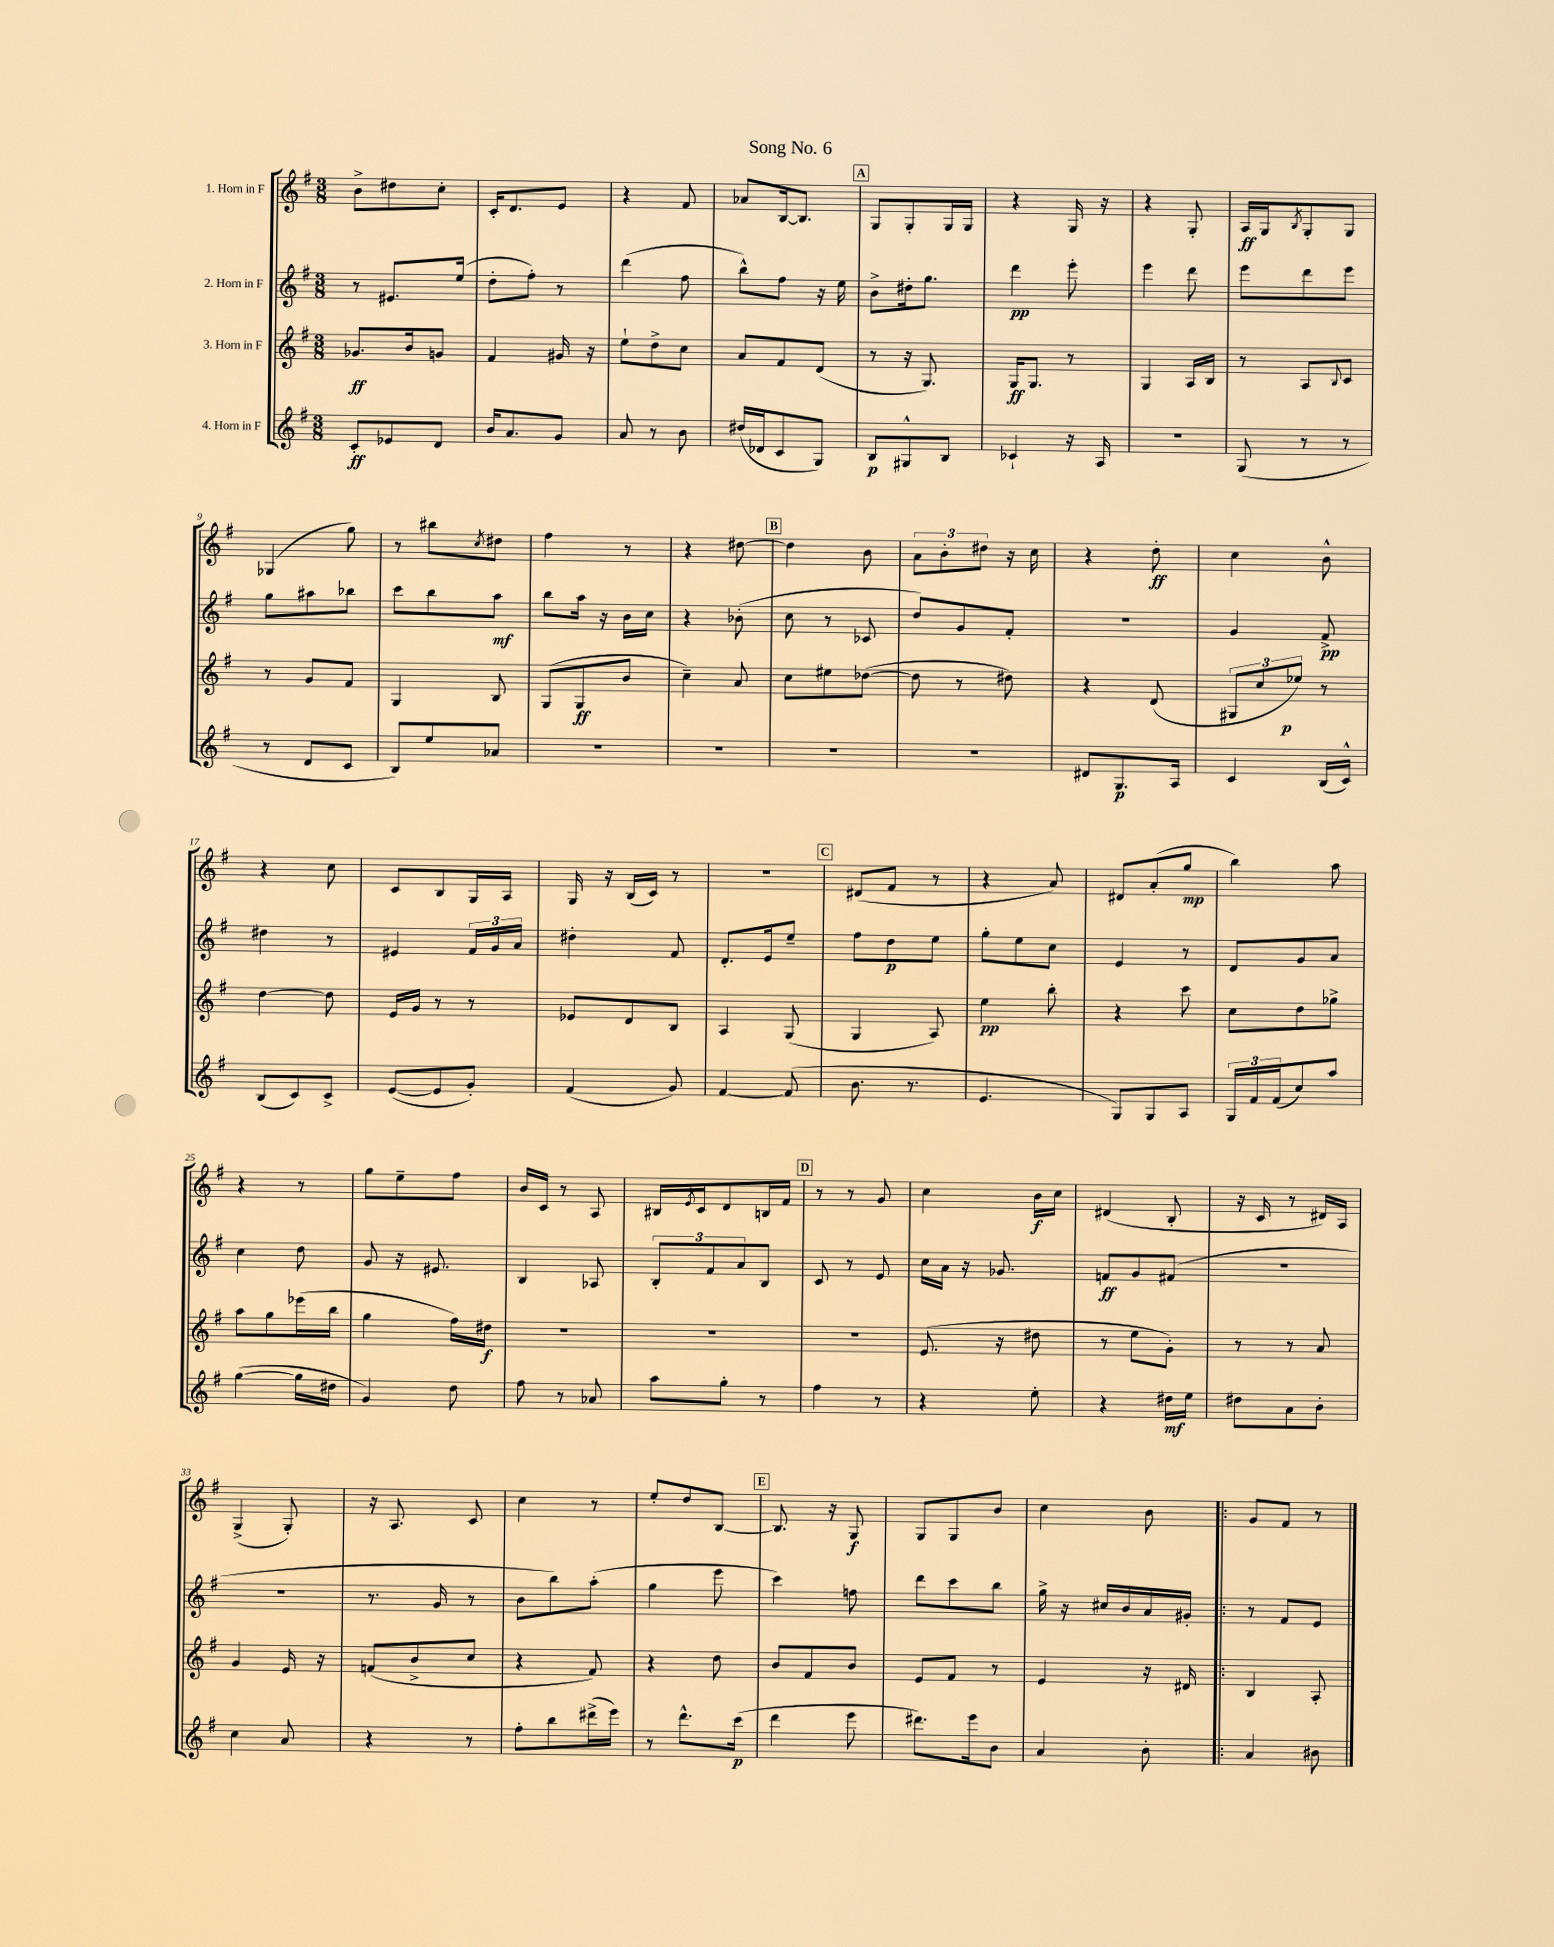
\header { title = "Song No. 6" }
<<
\new StaffGroup <<
\new Staff = "s0" \with { instrumentName = "1. Horn in F" } {
    \clef treble \key g \major \numericTimeSignature \time 3/8
    b'8-> dis''8 c''8-. |
    c'16-. d'8. e'8 |
    r4 fis'8 |
    aes'8 b16~ b8. |
    \mark \markup { \box "A" } g8 g8-. g16 g16 |
    r4 g16 r16 |
    r4 g8-. |
    a16\ff g16 \acciaccatura { b8 } g8-. g8 |
    ges4( g''8) |
    r8 bis''8 \acciaccatura { c''8 } dis''8 |
    fis''4 r8 |
    r4 dis''8~ |
    \mark \markup { \box "B" } dis''4 b'8 |
    \tuplet 3/2 { a'8 b'8-. dis''8 } r16 c''16 |
    r4 d''8-.\ff |
    c''4 b'8-^ |
    r4 c''8 |
    c'8 b8 g16 a16 |
    g16 r16 b16( c'16) r8 |
    R4. |
    \mark \markup { \box "C" } dis'8( fis'8 r8 |
    r4 a'8) |
    dis'8 a'8-.( g''8\mp |
    b''4) a''8 |
    r4 r8 |
    g''8 e''8-- fis''8 |
    b'16 c'16 r8 a8 |
    bis16 \acciaccatura { e'8 } c'16 d'8 b16 fis'16 |
    \mark \markup { \box "D" } r8 r8 g'8 |
    c''4 b'16\f c''16 |
    dis'4( b8-. |
    r16 c'16 r8 dis'16) a16 |
    g4->( g8-.) |
    r16 a8. c'8 |
    c''4 r8 |
    e''8-. d''8 b8~ |
    \mark \markup { \box "E" } b8. r16 g8\f |
    g8 g8 b'8 |
    c''4 b'8 |
    \bar ".|:" g'8 fis'8 r8 \bar "|." |
}
\new Staff = "s1" \with { instrumentName = "2. Horn in F" } {
    \clef treble \key g \major \numericTimeSignature \time 3/8
    r8 eis'8. e''16( |
    d''8-. fis''8-.) r8 |
    d'''4( fis''8 |
    b''8-^) fis''8 r16 e''16 |
    \mark \markup { \box "A" } b'8-> dis''16-. g''8. |
    d'''4\pp e'''8-. |
    e'''4 d'''8 |
    e'''8 d'''8 e'''8 |
    g''8 ais''8 bes''8 |
    c'''8 b''8 a''8\mf |
    b''8 a''16 r16 b'16 c''16 |
    r4 bes'8-.( |
    \mark \markup { \box "B" } c''8 r8 ces'8 |
    d''8) g'8 fis'8-. |
    R4. |
    g'4 fis'8->\pp |
    dis''4 r8 |
    eis'4 \tuplet 3/2 { fis'16 g'16 a'16 } |
    dis''4-. fis'8 |
    d'8.-. e'16 e''8-- |
    \mark \markup { \box "C" } fis''8 d''8\p e''8 |
    g''8-. e''8 c''8 |
    e'4 r8 |
    d'8 g'8 a'8 |
    c''4 d''8 |
    g'8 r16 eis'8. |
    b4 aes8 |
    \tuplet 3/2 { b8-. fis'8 a'8 } b8 |
    \mark \markup { \box "D" } c'8 r8 e'8 |
    c''16 a'16 r16 ges'8. |
    f'8\ff g'8 fis'8( |
    R4. |
    R4. |
    r8. g'16 r8 |
    b'8 b''8) a''8-.( |
    g''4 e'''8 |
    \mark \markup { \box "E" } c'''4) f''8 |
    d'''8 c'''8 b''8 |
    g''16-> r16 cis''16 b'16 a'16 gis'16-. |
    \bar ".|:" r8 fis'8 e'8 \bar "|." |
}
\new Staff = "s2" \with { instrumentName = "3. Horn in F" } {
    \clef treble \key g \major \numericTimeSignature \time 3/8
    ges'8.\ff b'16 g'8 |
    fis'4 gis'16 r16 |
    e''8-! d''8-> c''8 |
    a'8 fis'8 d'8( |
    \mark \markup { \box "A" } r8 r16 g8.) |
    g16\ff g8. r8 |
    g4 a16 b16 |
    r8 a8 \appoggiatura { b8 } c'8 |
    r8 g'8 fis'8 |
    g4 b8 |
    g8( g8\ff b'8 |
    c''4--) a'8 |
    \mark \markup { \box "B" } c''8 eis''8 des''8~( |
    des''8 r8 dis''8) |
    r4 d'8( |
    \tuplet 3/2 { gis8 c''8 ees''8\p) } r8 |
    d''4~ d''8 |
    e'16 g'16 r8 r8 |
    ees'8 d'8 b8 |
    a4 g8( |
    \mark \markup { \box "C" } g4 a8) |
    e''4\pp b''8-. |
    r4 c'''8 |
    c''8 d''8 ges''8-> |
    a''8 g''8 ees'''16( b''16 |
    g''4 fis''16) dis''16\f |
    R4. |
    R4. |
    \mark \markup { \box "D" } R4. |
    e'8.( r16 dis''8 |
    r8 e''8 g'8-.) |
    r8 r8 a'8 |
    g'4 e'16 r16 |
    f'8( b'8-> c''8 |
    r4 fis'8) |
    r4 d''8 |
    \mark \markup { \box "E" } b'8 fis'8 b'8 |
    e'8 fis'8 r8 |
    e'4 r16 dis'16 |
    \bar ".|:" b4 a8-. \bar "|." |
}
\new Staff = "s3" \with { instrumentName = "4. Horn in F" } {
    \clef treble \key g \major \numericTimeSignature \time 3/8
    c'8-.\ff ees'8 d'8 |
    b'16 a'8. g'8 |
    a'8 r8 b'8 |
    dis''16( des'16 c'8 g8) |
    \mark \markup { \box "A" } b8\p gis8-^ b8 |
    ces'4-! r16 a16 |
    R4. |
    g8( r8 r8 |
    r8 d'8 c'8 |
    b8) e''8 aes'8 |
    R4. |
    R4. |
    \mark \markup { \box "B" } R4. |
    R4. |
    dis'8 g8.\p a16 |
    c'4 b16( c'16-^) |
    b8( c'8) c'8-> |
    e'8~( e'8 g'8-.) |
    fis'4( g'8) |
    fis'4~ fis'8( |
    \mark \markup { \box "C" } b'8. r8. |
    e'4. |
    g8) g8 a8 |
    \tuplet 3/2 { g16 fis'16 fis'16( } c''8) a''8 |
    g''4~( g''16 dis''16 |
    g'4) d''8 |
    fis''8 r8 aes'8 |
    a''8 g''8-. r8 |
    \mark \markup { \box "D" } fis''4 r8 |
    r4 e''8-. |
    r4 dis''16\mf e''16 |
    dis''8 a'8 b'8-. |
    c''4 a'8 |
    r4 r8 |
    fis''8-. b''8 dis'''16->( e'''16) |
    r8 d'''8.-^ c'''16\p( |
    \mark \markup { \box "E" } d'''4 e'''8 |
    dis'''8.) e'''16 b'8 |
    a'4 b'8-. |
    \bar ".|:" a'4 bis'8 \bar "|." |
}
>>
>>
